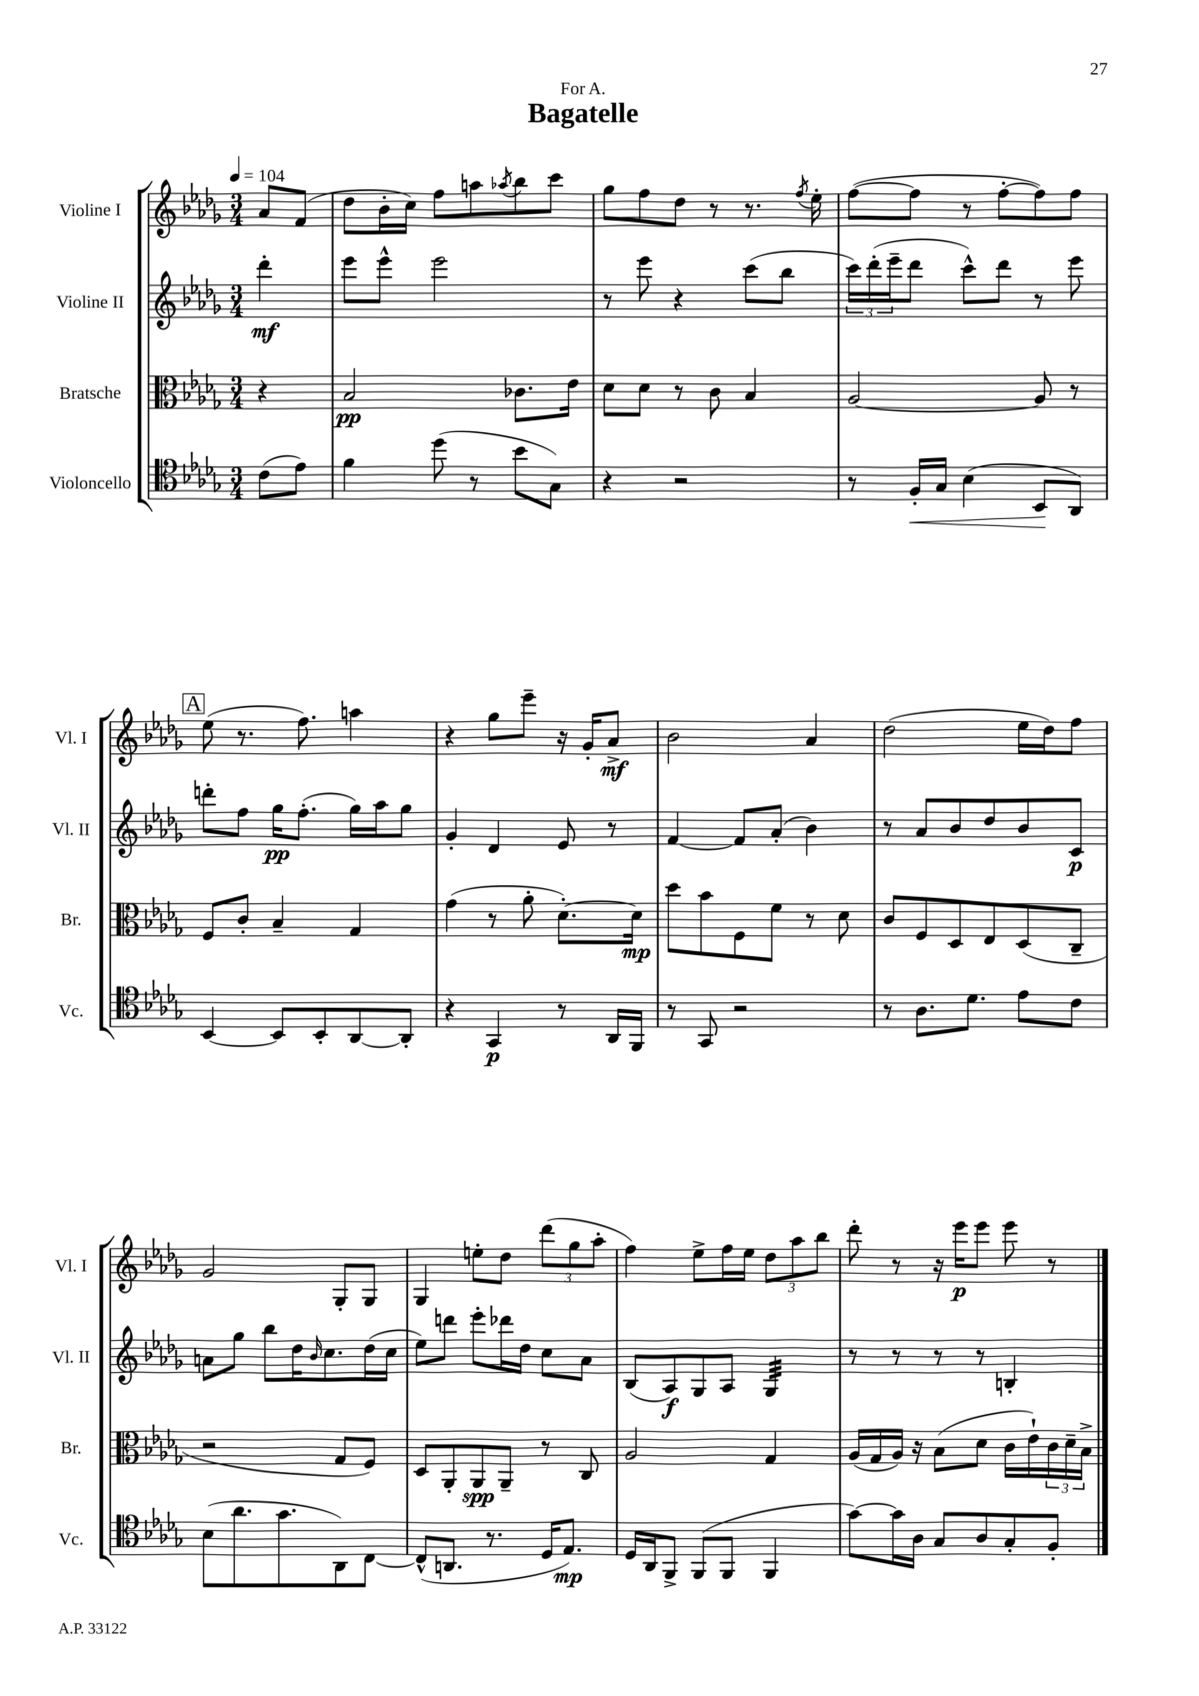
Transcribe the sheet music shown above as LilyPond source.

\header { title = "Bagatelle" dedication = "For A." }
<<
\new StaffGroup <<
\new Staff = "s0" \with { instrumentName = "Violine I" shortInstrumentName = "Vl. I" } {
    \clef treble \key des \major \numericTimeSignature \time 3/4 \partial 4 \tempo 4 = 104
    aes'8 f'8( |
    des''8 bes'16-. c''16) f''8 a''8 \acciaccatura { aes''8 } bes''8 c'''8 |
    ges''8 f''8 des''8 r8 r8. \acciaccatura { f''8 } ees''16-. |
    f''8~( f''8 r8 f''8~-. f''8) f''8 |
    \mark \markup { \box "A" } ees''8( r8. f''8.) a''4 |
    r4 ges''8 ees'''8-- r16 ges'16-. aes'8->\mf |
    bes'2 aes'4 |
    des''2( ees''16 des''16) f''8 |
    ges'2 ges8-. ges8 |
    ges4 e''8-. des''8 \tuplet 3/2 { des'''8( ges''8 aes''8-. } |
    f''4) ees''8-> f''16 ees''16 \tuplet 3/2 { des''8 aes''8 bes''8 } |
    des'''8-. r8 r16 ees'''16\p ees'''8 ees'''8 r8 \bar "|." |
}
\new Staff = "s1" \with { instrumentName = "Violine II" shortInstrumentName = "Vl. II" } {
    \clef treble \key des \major \numericTimeSignature \time 3/4 \partial 4
    des'''4-.\mf |
    ees'''8 ees'''8-^ ees'''2 |
    r8 ees'''8 r4 c'''8( bes''8 |
    \tuplet 3/2 { c'''16) des'''16-.( ees'''16-- } des'''8 c'''8-^) des'''8 r8 ees'''8 |
    \mark \markup { \box "A" } d'''8-. f''8 ges''16\pp f''8.-.( ges''16) aes''16 ges''8 |
    ges'4-. des'4 ees'8 r8 |
    f'4~ f'8 aes'8-.( bes'4) |
    r8 aes'8 bes'8 des''8 bes'8 c'8\p |
    a'8 ges''8 bes''8 des''16 \grace { bes'16 } c''8. des''16( c''16 |
    ees''8) d'''8 ees'''8-. des'''16 des''16 c''8 aes'8 |
    bes8( aes8\f) ges8 aes8 ges4:32 |
    r8 r8 r8 r8 b4-. \bar "|." |
}
\new Staff = "s2" \with { instrumentName = "Bratsche" shortInstrumentName = "Br." } {
    \clef alto \key des \major \numericTimeSignature \time 3/4 \partial 4
    r4 |
    bes2\pp ces'8. ees'16 |
    des'8 des'8 r8 c'8 bes4 |
    aes2~ aes8 r8 |
    \mark \markup { \box "A" } f8 c'8-. bes4-- ges4 |
    ges'4( r8 aes'8-. des'8.~-.) des'16\mp |
    des''8 bes'8 f8 f'8 r8 des'8 |
    c'8 f8 des8 ees8 des8( c8-- |
    r2 ges8 f8) |
    des8 aes,8-. aes,8\spp aes,8-- r8 c8 |
    aes2 ges4 |
    aes16( ges16 aes16) r16 bes8( des'8 c'16 ees'16-!) \tuplet 3/2 { c'16 des'16-- bes16-> } \bar "|." |
}
\new Staff = "s3" \with { instrumentName = "Violoncello" shortInstrumentName = "Vc." } {
    \clef tenor \key des \major \numericTimeSignature \time 3/4 \partial 4
    c'8( ees'8) |
    f'4 des''8( r8 bes'8 ges8) |
    r4 r2 |
    r8 f16-.\< ges16 bes4( bes,8\! aes,8) |
    \mark \markup { \box "A" } bes,4~ bes,8 bes,8-. aes,8~ aes,8-. |
    r4 ges,4\p r8 aes,16 f,16 |
    r8 ges,8 r2 |
    r8 aes8. des'8. ees'8 c'8 |
    bes8( aes'8. ges'8. aes,8) c8~ |
    c8-^( a,8. r8. des16 ees8.\mp) |
    des16 aes,16 f,8-> f,8( f,8 f,4 |
    ges'8~) ges'16 aes16 ges8 aes8 ges8-. f8-. \bar "|." |
}
>>
>>
\layout { \context { \Score \remove "Bar_number_engraver" } }
